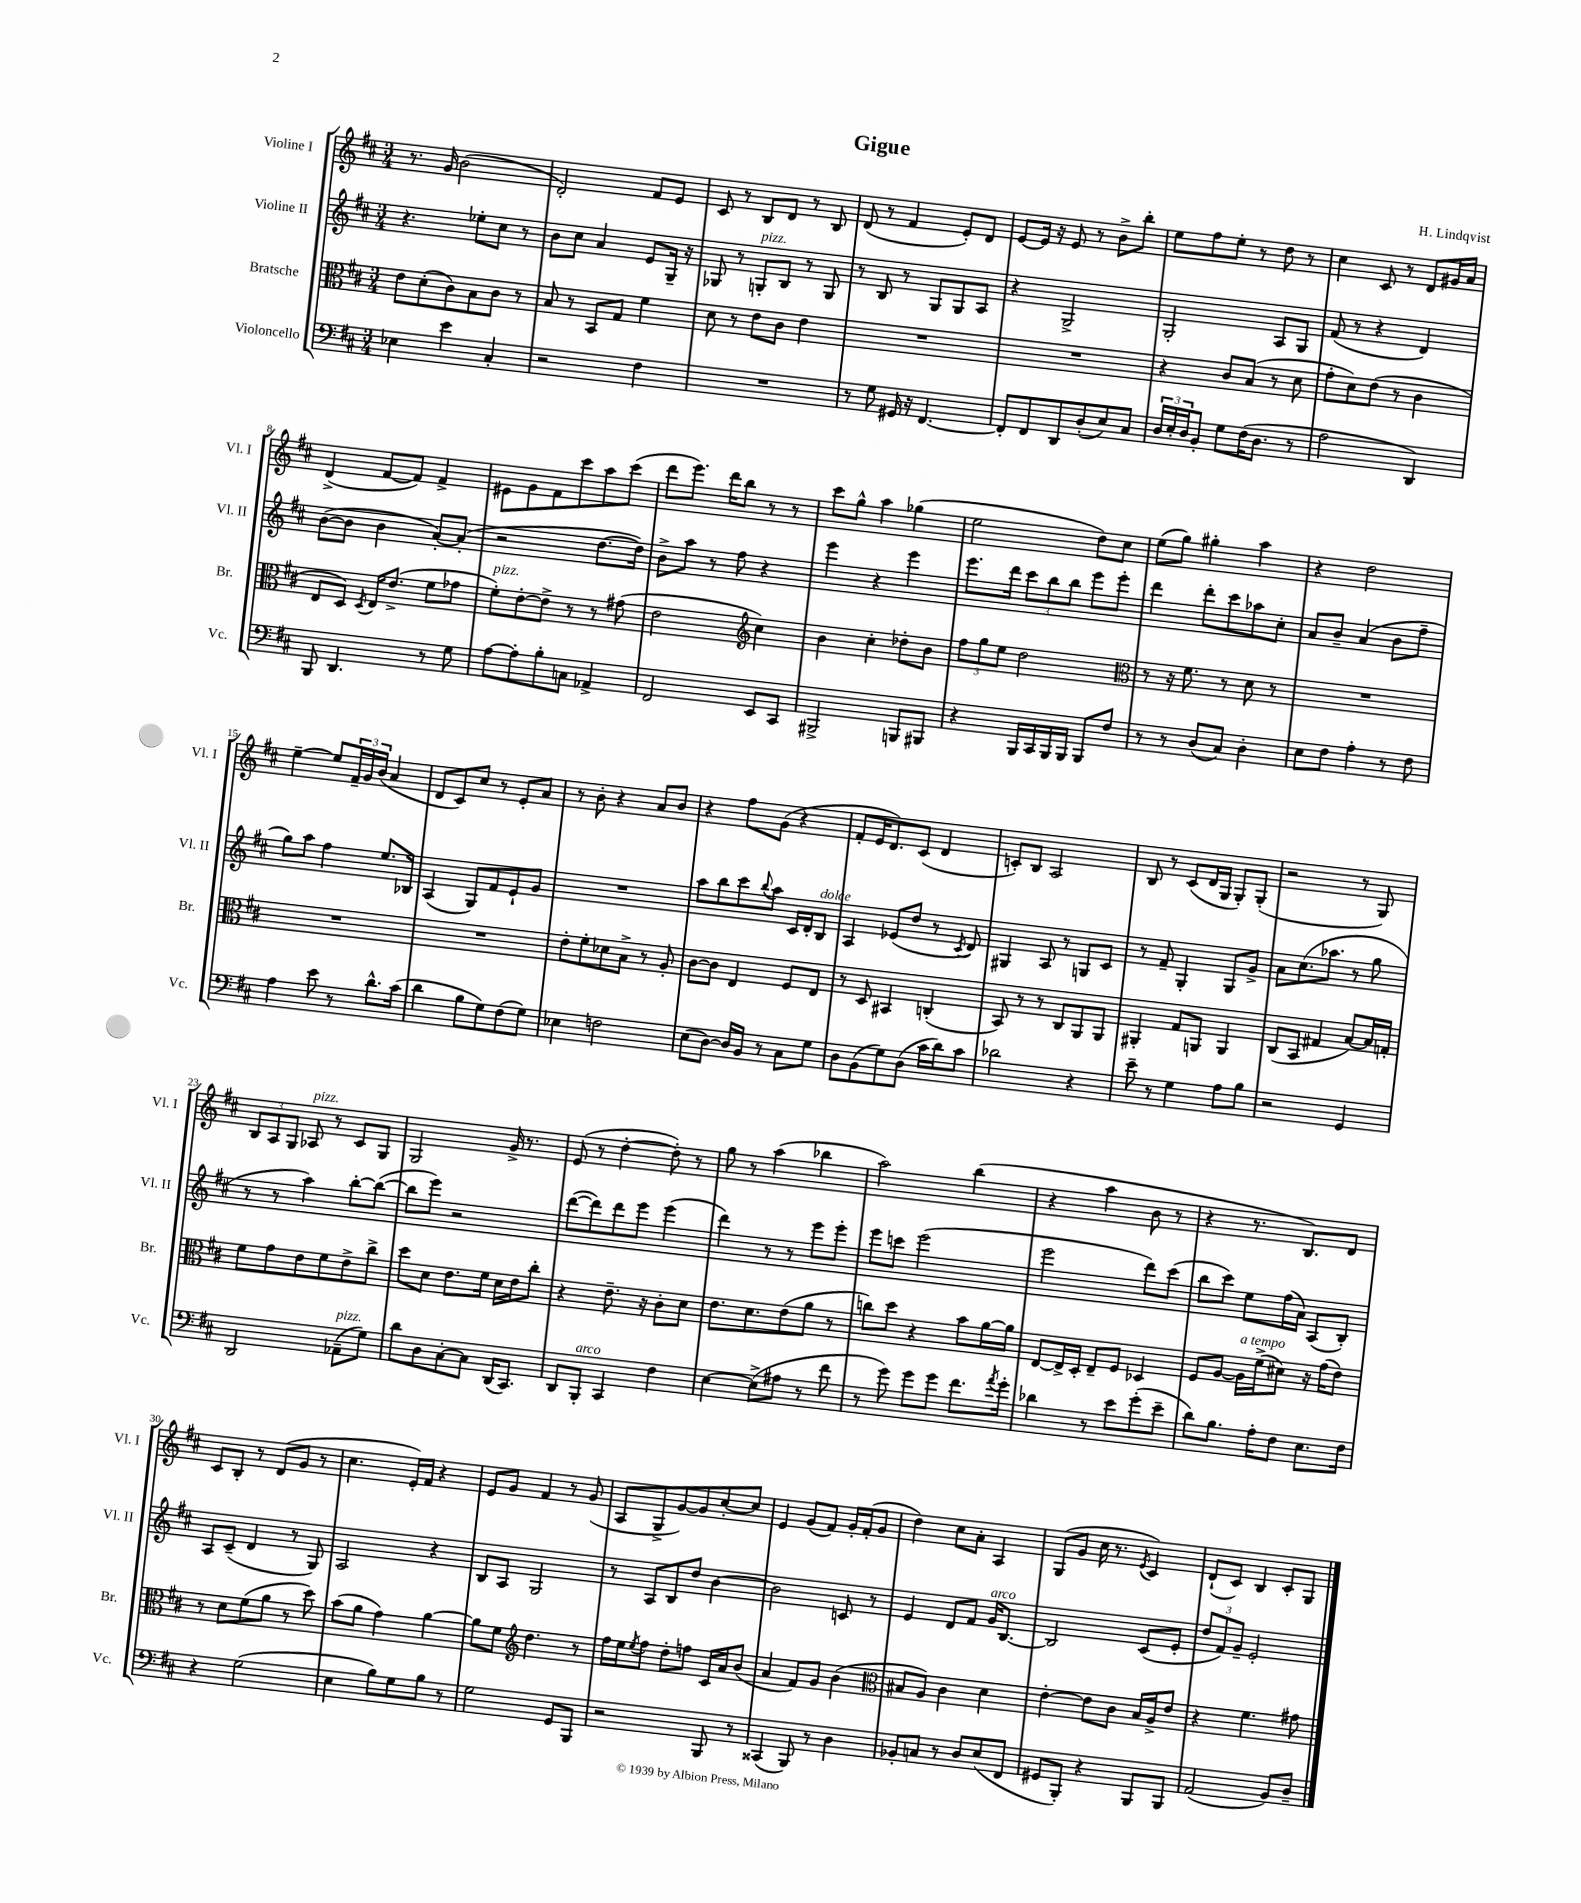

**kern	**kern	**kern	**kern
*staff4	*staff3	*staff2	*staff1
*clefF4	*clefC3	*clefG2	*clefG2
*k[f#c#]	*k[f#c#]	*k[f#c#]	*k[f#c#]
*M3/4	*M3/4	*M3/4	*M3/4
4E-\	8e\L	4.r	8.r
.	(8d'\	.	.
.	.	.	16g/
4e\	8c#\)	.	(2b\
.	8B\	8ee-'\L	.
4C#'/	8c#\J	8cc#\J	.
.	8r	8r	.
=	=	=	=
2r	8B/	8b\L	2d'/)
.	8r	8cc#\J	.
.	8BB/L	4a/	.
.	8G/J	.	.
4F#\	4f#\	8e/L	8f#/L
.	.	16G~/Jk	8e/J
.	.	16r	.
=	=	=	=
2.r	8d\	8G-/	8c#/
.	8r	8r	8r
.	8e\L	8G'/L	8B/L
.	8c#\J	8B/J	8d/J
.	4e\	8r	8r
.	.	8G/	8B/
=	=	=	=
8r	2.r	8r	(8d/
8G\	.	8B/	8r
16GG#/	.	8r	4f#/
16r	.	.	.
[4.FF#/	.	8G/L	.
.	.	8G/	8e'/L)
.	.	8A/J	8d/J
=	=	=	=
8FF#'/]L	2.r	4r	[8e/L
8FF#/	.	.	16e/]Jk
.	.	.	16r
8DD/	.	2G^/	8e/
(8D'/	.	.	8r
8E/)	.	.	8b^\L
8C#/J	.	.	8bb'\J
=	=	=	=
24D/LL	4r	2G'/	8ee\L
24E'/	.	.	.
24D/J	.	.	.
8BB'/J	.	.	8ff#\
8G\L	8c#/L	.	8ee'\J
(16F#\K	(8B/J	.	8r
8.D\J	.	.	.
.	8r	8A/L	8dd\
8r	8d\	8G/J	8r
=	=	=	=
2A\	8g'\L	(8f#/	4cc#\
.	8d\)	8r	.
.	(8e\J	4r	8c#/
.	8r	.	8r
4DD/)	4c#\	4d/)	8d/L
.	.	.	16g#/L
.	.	.	16a/JJ
=	=	=	=
8BBB/	8E/L	([8b\L	(4d^/
4.DD/	8D/J)	8b\]J	.
.	8qD/	.	.
.	16E/LK	4b\	[8f#/L
.	(8.e^/J	.	.
.	.	.	8f#/]J)
8r	8f#\L	[8a'/L)	4f#^/
8G\	8g-\J	(8a'/]J	.
=	=	=	=
[8A\L	8f#'\L)	2r	8e#\L
8A'\]	[8e'\	.	8g\
8B'\	8e^\]J	.	8f#\
8C\J	8r	.	8ccc#\
4AA-^/	8r	[8.dd\L	8aa\
.	(8g#\	.	(8ccc#\J
.	.	16dd\]Jk)	.
=	=	=	=
2FF#/	2e\	8b^\L	8ddd\L
.	.	8aa\J	8.eee\J)
.	.	8r	.
.	.	.	16ddd\LK
.	.	8ff#\	8bb\J
*	*clefG2	*	*
8EE/L	4cc#\)	4r	8r
8CC#/J	.	.	8r
=	=	=	=
2BBB#^/	4b\	4eee\	8ccc#\L
.	.	.	8gg^^\J
.	4cc#'\	4r	4aa\
8BBB/L	8dd-'\L	4eee\	(4gg-\
8BBB#/J	8b\J	.	.
=	=	=	=
4r	12ff#\L	8.eee\L	2ee\
.	12gg\	.	.
.	12ee\J	.	.
.	.	16ddd\Jk	.
16BBB/LL	2dd\	12ccc#\L	.
16CC#/	.	.	.
.	.	12bb\	.
16BBB/	.	.	.
.	.	12bb\J	.
16BBB/JJ	.	.	.
8BBB/L	.	8eee\L	8dd\L)
8F#/J	.	8eee'\J	8cc#\J
=	=	=	=
*	*clefC3	*	*
8r	8r	4ddd\	(8ee\L
8r	16r	.	8gg\J)
.	8.f#\	.	.
(8D/L	.	8ddd'\L	4gg#'\
8C#/J)	8r	8ccc#\	.
4D'\	8d\	8aa-\	4aa\
.	8r	8cc#'\J	.
=	=	=	=
8E\L	2.r	8a/L	4r
8F#\J	.	8b~/J	.
4A'\	.	(4a/	2dd\
8r	.	8b\L	.
8F#\	.	8ff#~\J	.
=	=	=	=
4A\	2.r	8gg\L)	[4ee~\
.	.	8aa\J	.
8e\	.	4ff#\	8ee/]L
8r	.	.	24f#~/L
.	.	.	24g/
.	.	.	(24b/JJ
8.d^^\L	.	8.ee/L	4a/
(16c#\Jk	.	16B-/Jk	.
=	=	=	=
4d\	2.r	(4A/	8d/L
.	.	.	8c#/)
8B\L	.	8G/L)	8cc#/J
8G\)	.	8f#/	8r
(8F#\	.	8e`/	8e'/L
8G\J)	.	8g/J	8a/J
=	=	=	=
4E-\	8e'\L	2.r	8r
.	8f#'\	.	8b'\
2F\	8d-\	.	4r
.	8B^\J	.	.
.	8r	.	8a/L
.	8A'/	.	8b/J
=	=	=	=
(8E\L	[8c#\L	8aa\L	4r
[8D\J)	8c#\]J	8bb\	.
16D/]LL	4E/	8ccc#\	8ff#\L
16BB/JJ	.	.	.
.	.	8qqbb/	.
8r	.	8aa\J	(8g\J
8C#\L	8F#/L	16c#/LL	4r
.	.	16d'/J	.
8G\J	8E/J	8B/J	.
=	=	=	=
8D\L	8r	4A/	8f#'/L
(8BB\	8D/	.	16e/K
.	.	.	8.d/)
8G\)	4BB#/	(8e-/L	.
(8D\J	.	8dd/J	(8c#/J
16c#\LL	(4C'/	8r	4d/
16d\J)	.	.	.
.	.	8qc#/	.
8c#\J	.	8d/)	.
=	=	=	=
2d-\	8BB/)	4G#/	8c'/L)
.	8r	.	8B/J
.	8r	8A/	2A/
.	8C#/L	8r	.
4r	8AA/	8G/L	.
.	8AA/J	8c#/J	.
=	=	=	=
8e~\	4AA#'/	8r	8B/
8r	.	8f#~/	8r
4G\	8G/L	4G'/	(8c#/L
.	8AA/J	.	16d/L
.	.	.	16G/JJ
8A\L	4AA/	8G/L	8G'/L)
8B\J	.	8g^/J	(8G'/J
=	=	=	=
2r	(8C#/L	8a\L	2r
.	8BB/J	(8.cc#\	.
.	4G#/	.	.
.	.	8.aa-\J	.
4GG/	[8B/L)	8r	8r
.	16B/]L	8gg\	8G/)
.	16G'/JJ	.	.
=	=	=	=
2DD/	8f#\L	8r	12B/L
.	.	.	12A/
.	8g\	8r	.
.	.	.	12G/J
.	8e\	4aa\)	8A-/
.	8f#\	.	8r
(8AA-~\L	8e^\	[8bb'\L	8c#/L
8G\J)	8cc#^\J	(8bb\_J	8G/J
=	=	=	=
8d\L	8dd\L	8bb\]L	2G/
8D\	8d\J	8eee\J)	.
[8C#'\	8.e\L	2r	.
8C#\]J	.	.	.
.	16f#\Jk	.	.
(16DD/LK	16d\LL	.	16g^/
8.CC#/J)	16e\J	.	8.r
.	8cc#'\J	.	.
=	=	=	=
8DD/L	4r	([8ddd\L	(8e/
8BBB'/J	.	8ddd\])	8r
4CC#/	8.e~\	8ddd\	[4dd'\
.	.	8eee\J	.
.	16r	.	.
4F#\	8c#'\L	(4eee\	8dd'\])
.	8d\J	.	8r
=	=	=	=
[4E\	8.e\L	4ddd\)	8gg\
.	.	.	8r
.	8.d\	.	.
(8E^\]L	.	8r	(4aa\
8A#\J	(8e\	8r	.
8r	8a\J	8eee\L	4bb-\
8f#\	8r	8eee'\J	.
=	=	=	=
8r	8cc\L)	8eee\L	2aa\)
8g\)	8dd\J	8ccc\J	.
8g\L	4r	(2eee\	.
8g\J	.	.	.
8.f#\L	8b\L	.	(4bb\
.	[16a\L	.	.
8qa/	.	.	.
16g'\Jk	16a\]JJ	.	.
=	=	=	=
4d-\	[8E/L	2eee\	4r
.	16E^/]L	.	.
.	16D'/JJ	.	.
8r	8E~/L	.	4aa\
8e\L	8F#/J	.	.
(8g'\	4D-/	8ddd\L)	8b\
8e~\J	.	(8ccc#\J	8r
=	=	=	=
8d\L)	8F#/L	8bb\L	4r
8.B\J	[8A/J	8ccc#\J)	.
.	16A\]LL	8ee\L	8.r
16A'\LK	(16f#^\J	.	.
8F#\J	8d#\J)	(16ff#\L	.
.	.	16a\JJ)	8.B/L)
8.E\L	16r	(8A/L	.
.	(16g\LK	.	.
.	8e\J)	8B'/J)	8d/J
16F#\Jk	.	.	.
=	=	=	=
4r	8r	8A/L	8c#/L
.	8d\L	(8c#~/J	8B'/J
(2G\	(8f#\	4d/	8r
.	8a\J	.	(8d/L
.	8r	8r	8g/J
.	8dd\)	8G/)	8r
=	=	=	=
4E\	(8b\L	2A/	4.cc#\
.	8a\J	.	.
8B\L)	4g\)	.	.
8G\	.	.	16e'/LL)
.	.	.	16f#/JJ
8B\J	[4a\	4r	4r
8r	.	.	.
=	=	=	=
2G\	8a\]L	8B/L	8e/L
.	8f#\J	8A/J	8g/J
*	*clefG2	*	*
.	4.dd\	2G/	4f#/
8GG/L	.	.	8r
8BBB/J	8r	.	(8g/
=	=	=	=
2r	16ff#\LL	8r	8A/L
.	16ee\J	.	.
.	8qee/	.	.
.	8ff#\J	8A/L	8G^/
.	8dd'\L	8B/	[8g/)
.	8ff\J	8dd/J	8g/]
8BBB/	16c#/LL	[4b\	[8cc#'/
.	16a/J	.	.
8r	(8b/J	.	8cc#/]J
=	=	=	=
(4CC##/	4a/	2b\]	4e/
8BBB/)	8f#/L)	.	(8g/L
8r	8g/J	.	8f#/J)
4D\	(4b\	8c/	16g'/LL
.	.	.	(16f#'/J
.	.	8r	8g/J
=	=	=	=
*	*clefC3	*	*
8BB-'/L	8B#/L	4e/	4dd\)
8C/J	8A/J)	.	.
8r	4c#\	8d/L	8cc#\L
8D/L	.	8f#/J	8a'\J
(8E/	4d\	16g/LK	4A/
.	.	[8.B/J	.
8FF#/J	.	.	.
=	=	=	=
8GG#/L	[4e'\	2B/]	(8G/L
8BBB'/J)	.	.	8g/J
4r	8e\]L	.	16cc#\
.	.	.	8.r
.	8c#\J	.	.
.	.	.	8qe/
8BBB/L	16B/LL	(8c#/L	4c#/)
.	16A^/J	.	.
8BBB/J	8e/J	8e'/J	.
=	=	=	=
(2AA/	4r	12dd/L	(8d`/L
.	.	12f#/)	.
.	.	.	8c#/J)
.	.	12g~/J	.
.	4.f#\	2e'/	4B/
8BB/L)	.	.	8c#'/L
8D~/J	8g#\	.	8G/J
==	==	==	==
*-	*-	*-	*-
